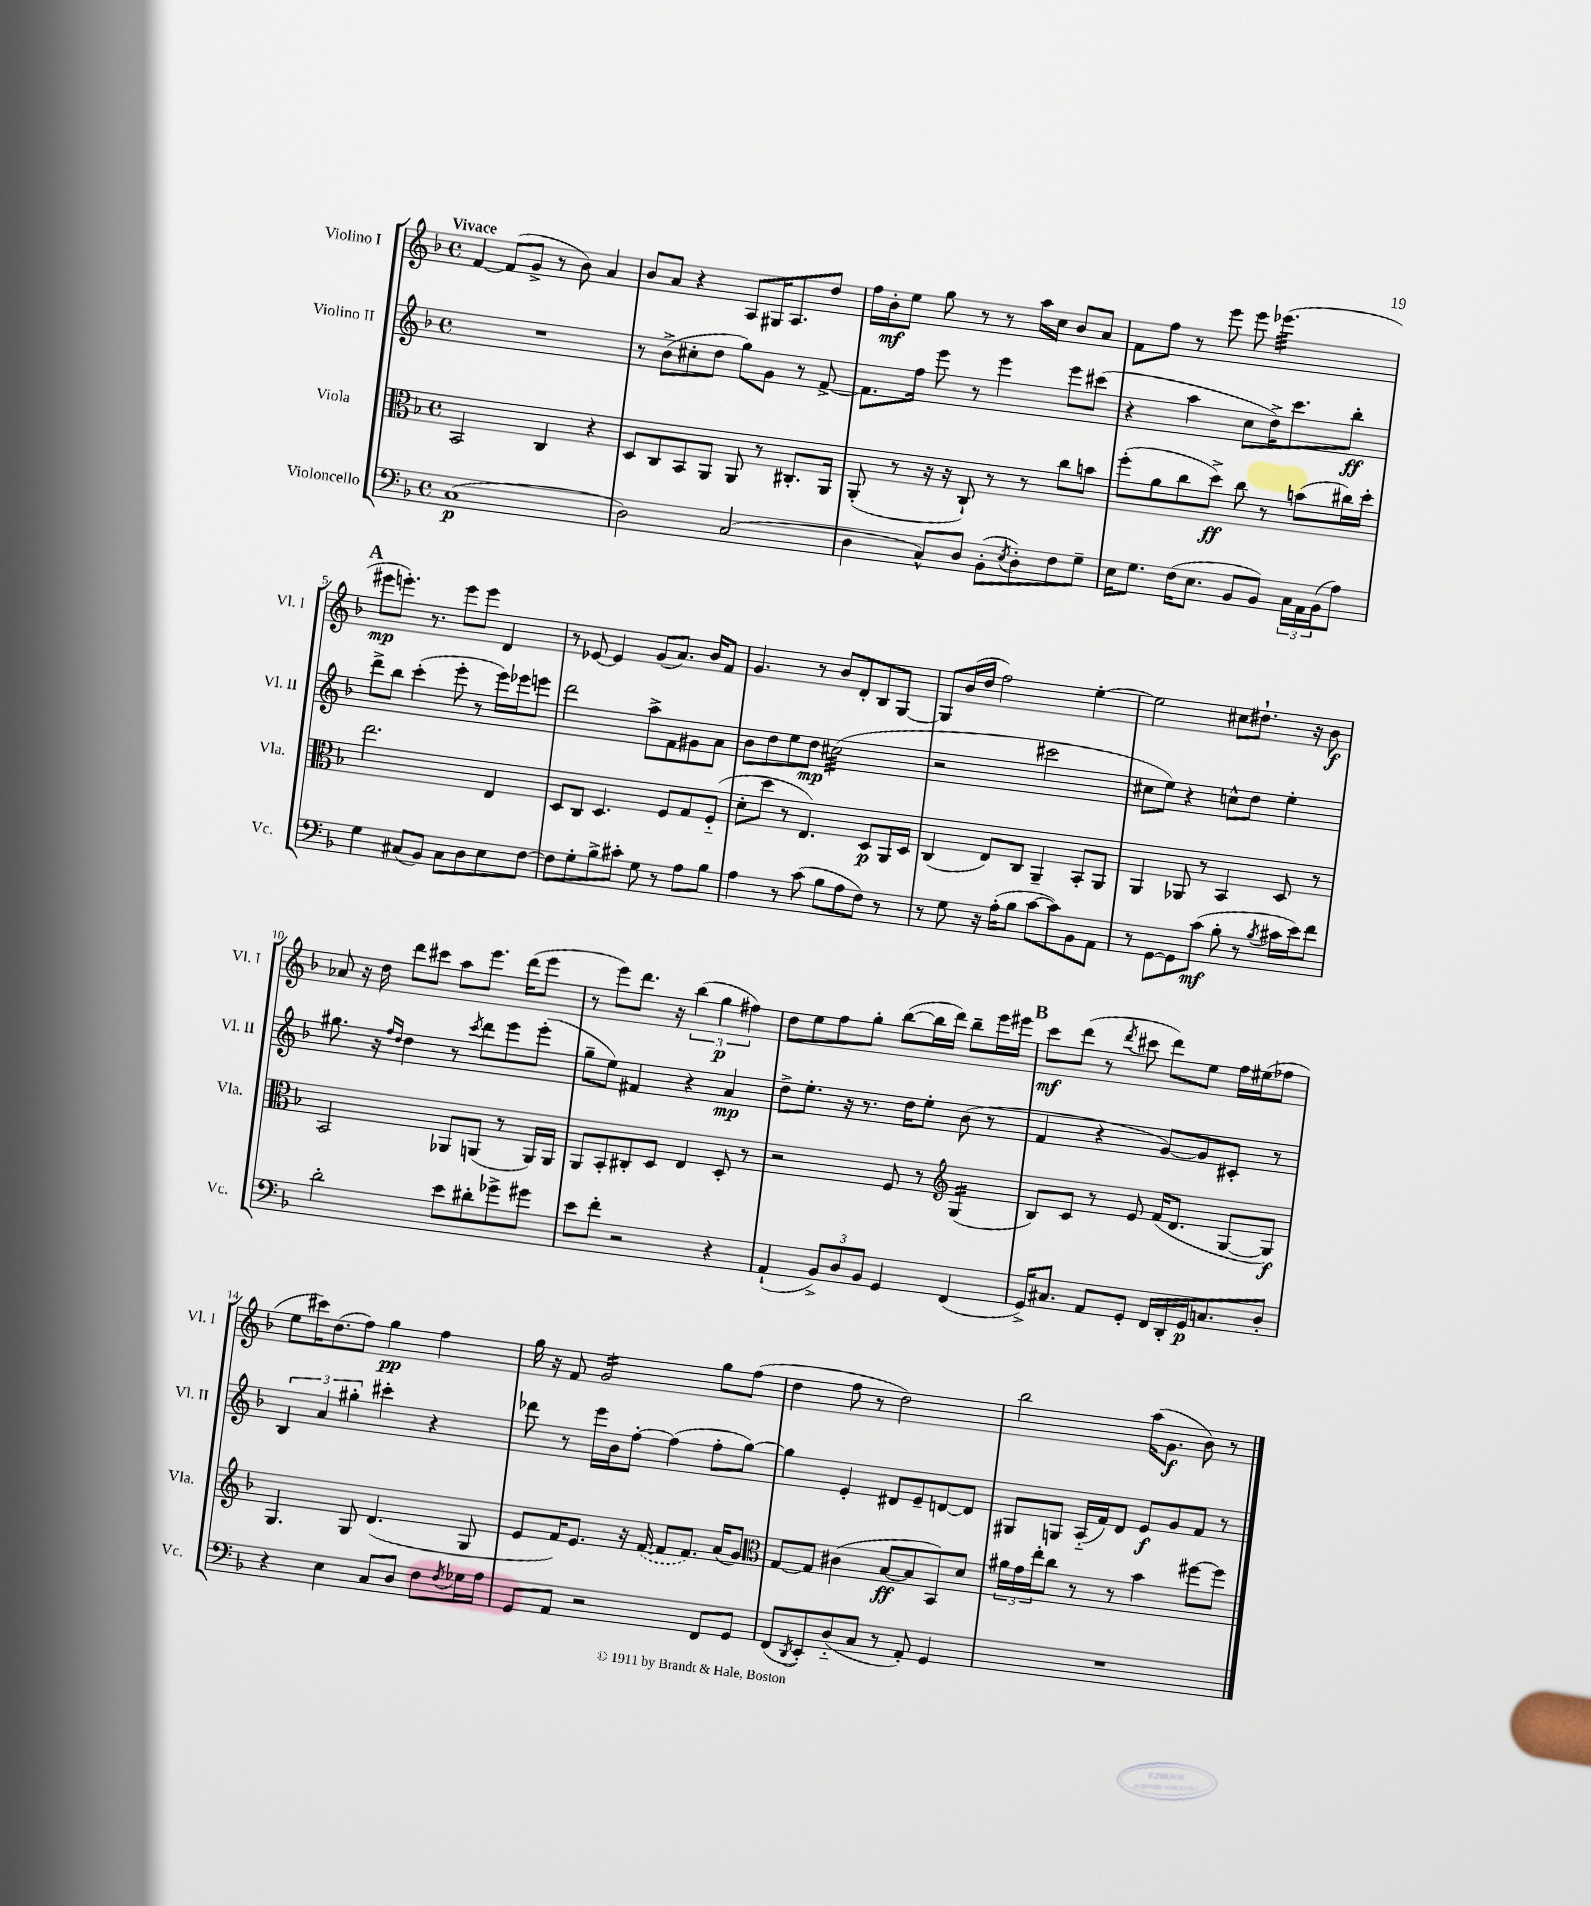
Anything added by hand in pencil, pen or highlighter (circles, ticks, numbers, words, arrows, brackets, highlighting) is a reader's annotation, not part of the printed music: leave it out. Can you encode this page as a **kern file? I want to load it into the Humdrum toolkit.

**kern	**kern	**kern	**kern
*staff4	*staff3	*staff2	*staff1
*clefF4	*clefC3	*clefG2	*clefG2
*k[b-]	*k[b-]	*k[b-]	*k[b-]
*M4/4	*M4/4	*M4/4	*M4/4
*met(c)	*met(c)	*met(c)	*met(c)
(1C	2BB-/	1r	[4f/
.	.	.	(8f/]L
.	.	.	8g^/J
.	4C/	.	8r
.	.	.	8b-\)
.	4r	.	4a/
=	=	=	=
2D\)	8D/L	8r	8b-/L
.	8C/	(8b-^\L	8a/J
.	8BB-/	8cc#'\	4r
.	8AA/J	8dd\J	.
(2C/	8AA/	8gg\L)	8A/L
.	8r	8g\J	16G#/K
.	.	.	8.A/
.	8.C#'/L	8r	.
.	.	[8f^/	8dd/J
.	16AA/Jk	.	.
=	=	=	=
4D\	(8AA'/	8.f\]L	16ff\LL
.	.	.	16b-'\J
.	8r	.	8ee\J
.	.	16ff\Jk	.
8C^^/L)	16r	8eee\	8gg\
.	16r	.	.
8D/J	8C`/)	8r	8r
(8BB-'\L	8r	4eee\	8r
8qE/	.	.	.
8D'\)	8r	.	16aa\LL
.	.	.	16cc\JJ
8F\	8cc\L	8eee\L	8b-/L
8G~\J	8b\J	(8ccc#\J	8a/J
=	=	=	=
16E\LK	(8ff'\L	4r	8f\L
8.G\J	.	.	.
.	8a\	.	8ff\J
(16F\LK	8cc\	4aa\	8r
8.E\J	.	.	.
.	8dd^\J)	.	8eee\
8BB-/L	8cc\	8cc\L	8eee\
8BB-/J)	8r	16dd^\K)	(4.eee-\
.	.	8.ccc\	.
24C\LL	(8b\L	.	.
24AA\	.	.	.
(24BB-\J	.	.	.
8A\J)	16cc#\L)	8bb-'\J	.
.	16dd'\JJ	.	.
=	=	=	=
4G\	2.ee\	8ddd^\L	8eee#\L
.	.	8bb-\J	8.eee'\J)
(8C#/L	.	(4ccc'\	.
.	.	.	8.r
8BB-/J)	.	.	.
8C#\L	.	8eee'\	8eee\L
8D\	.	8r	8eee\J
8E\	4E/	16eee\LL)	4d/
.	.	16eee-\J	.
[8F\J	.	8eee\J	.
=	=	=	=
8F\]L	8D/L	2ddd\	8r
8G'\	8C/J	.	[8e-/
8B-^\	4.D/	.	4e-/]
8c#'\J	.	.	.
8G\	.	8aa^\L	(8g/L
8r	8F/L	8f\	8.a/J)
8A\L	8G/	8g#\	.
.	.	.	16b-/LK
8B-\J	(8F'~/J	8a\J	8f/J
=	=	=	=
4A\	8d'\L	8b-\L	4.g/
.	8dd\J	8dd\	.
8r	8r	8ee\	.
(8c\	4.E/)	8dd\J	8r
8B-\L	.	(2cc#\	8b-/L
8A\	.	.	8d'/
8F\J)	8D/L	.	8B-/
8r	16AA/L	.	[8G/J
.	16D/JJ	.	.
=	=	=	=
8r	(4C/	2r	8G/]L
8G\	.	.	(16b-/L
.	.	.	16dd/JJ
16r	8E/L)	.	2ff\)
(16A'\LK	.	.	.
8B-\J	8C/J	.	.
[8c\L	4AA~/	2ccc#\	.
8c\])	.	.	.
8BB-\	8BB-'/L	.	[4ee'\
8AA\J	8AA/J	.	.
=	=	=	=
8r	4AA/	8cc#\L	2ee\]
[8GG\L	.	8ee\J)	.
8GG\]	8AA-/	4r	.
(8c\J	8r	.	.
8B-'\	4BB-/	8cc^^\L	8cc#\L
8r	.	8dd\J	8.dd#`\J
8qB-/	.	.	.
16c#\LL	8D/	4ee'\	.
16e\J)	.	.	16r
8f\J	8r	.	8b-\
=	=	=	=
2d'\	2BB-/	8.gg#\	8a-/
.	.	.	16r
.	.	16r	16dd\
.	.	16qqff/LL	.
.	.	16qqdd/JJ	.
.	.	4dd\	8ddd\L
.	.	.	8ccc#\J
8e\L	8AA-/L	8r	8aa\L
.	.	8qccc/	.
8d#'\	(8AA/J	8ddd\L	8.eee\J
8g-^\	8r	8eee\	.
.	.	.	(16ddd\LK
8g#\J	16AA/LL)	(8eee'\J	8eee\J
.	16AA/JJ	.	.
=	=	=	=
8e\L	8AA/L	8gg~\L	8r
8f'\J	8BB-'/	8ee\J)	8eee\L)
2r	8C#'/	4f#/	8.ddd\J
.	8D/J	.	.
.	.	.	16r
.	4E/	4r	(6bb-\
.	.	.	6gg\
4r	8D'/	4a/	.
.	.	.	6ff#\)
.	8r	.	.
=	=	=	=
(4AA`/	2r	8dd^\L	8dd\L
.	.	8.ee'\J	8ee\
12BB-^/L)	.	.	8ff\
.	.	16r	.
12D/	.	.	.
.	.	8.r	8gg'\J
12BB-/J	.	.	.
4GG/	8F/	.	([8bb-\L
.	.	16dd\LK	.
.	8r	8ee'\J	16bb-\]L
.	.	.	16ddd\JJ)
*	*clefG2	*	*
(4FF/	(4G/	(8b-\	8bb-~\L
.	.	8r	16eee\L
.	.	.	16eee#\JJ
=	=	=	=
16GG^/LK)	8B-/L)	4f/	8ccc\L
8.C#/J	.	.	.
.	8c/J	.	(8ddd\J
8AA/L	8r	4r	8r
.	.	.	8qddd/
8GG'/J	8e/	.	8ccc#\
16FF/LL	(16f/LK	[8g/L)	8ddd\L)
16DD'/	8.d/J	.	.
16GG/J	.	8g/]	8ee\J
8.C/	.	.	.
.	[8G/L	8c#'/J	16ff\LL
.	.	.	(16ee#\J
8D'/J	8G/]J)	8r	8ff-\J
=	=	=	=
4r	4.G/	6B-/	8ee\L
.	.	.	16ccc#\K)
.	.	6a/	.
.	.	.	(8.dd\
4E\	.	.	.
.	.	6gg#'\	.
.	8G/	.	8ff\J)
8C/L	(4.d/	4ccc#'\	4gg\
8D/J	.	.	.
8F\L	.	4r	4ff\
8qF/	.	.	.
16G-\L	8G/	.	.
16A\JJ	.	.	.
=	=	=	=
8GG/L	8e/L	8ddd-\	16gg\
.	.	.	16r
8AA/J	16f/K)	8r	8f/
.	8.e/J	.	.
2r	.	16eee\LL	2g/
.	.	16b-\J	.
.	16r	[8ff'\J	.
.	([16f/	.	.
.	8f/]L	(4ff\]	.
.	8.f/J)	.	.
8FF/L	.	8ff'\L	8gg\L
.	(16a/LK	.	.
8GG/J	8g/J)	[8gg\J)	(8ff\J
=	=	=	=
*	*clefC3	*	*
(8FF/L	[8G/L	4gg\]	4dd\
8qDD/	.	.	.
8EE'/)	8G/]J	.	.
(8D'~/	(4c#\	4e'/	8ff\
8C/J	.	.	8r
8r	[8B-/L	8d#/L	2dd\)
8AA'/)	8B-/]	8e~/	.
4GG/	8BB-/)	[8d/	.
.	8d/J	8d/]J	.
=	=	=	=
1r	24a#\LL	8G#/L	2bb-\
.	24g\	.	.
.	24ee'\J	.	.
.	8cc\J	8G/J	.
.	8r	(16A'~/LL	.
.	.	16f/J)	.
.	8r	8d/J	.
.	4b-\	8e/L	(16aa\LK
.	.	.	8.g\J
.	.	8g/	.
.	[8ff#\L	8f/J	8b-\)
.	8ff#\]J	8r	8r
==	==	==	==
*-	*-	*-	*-
